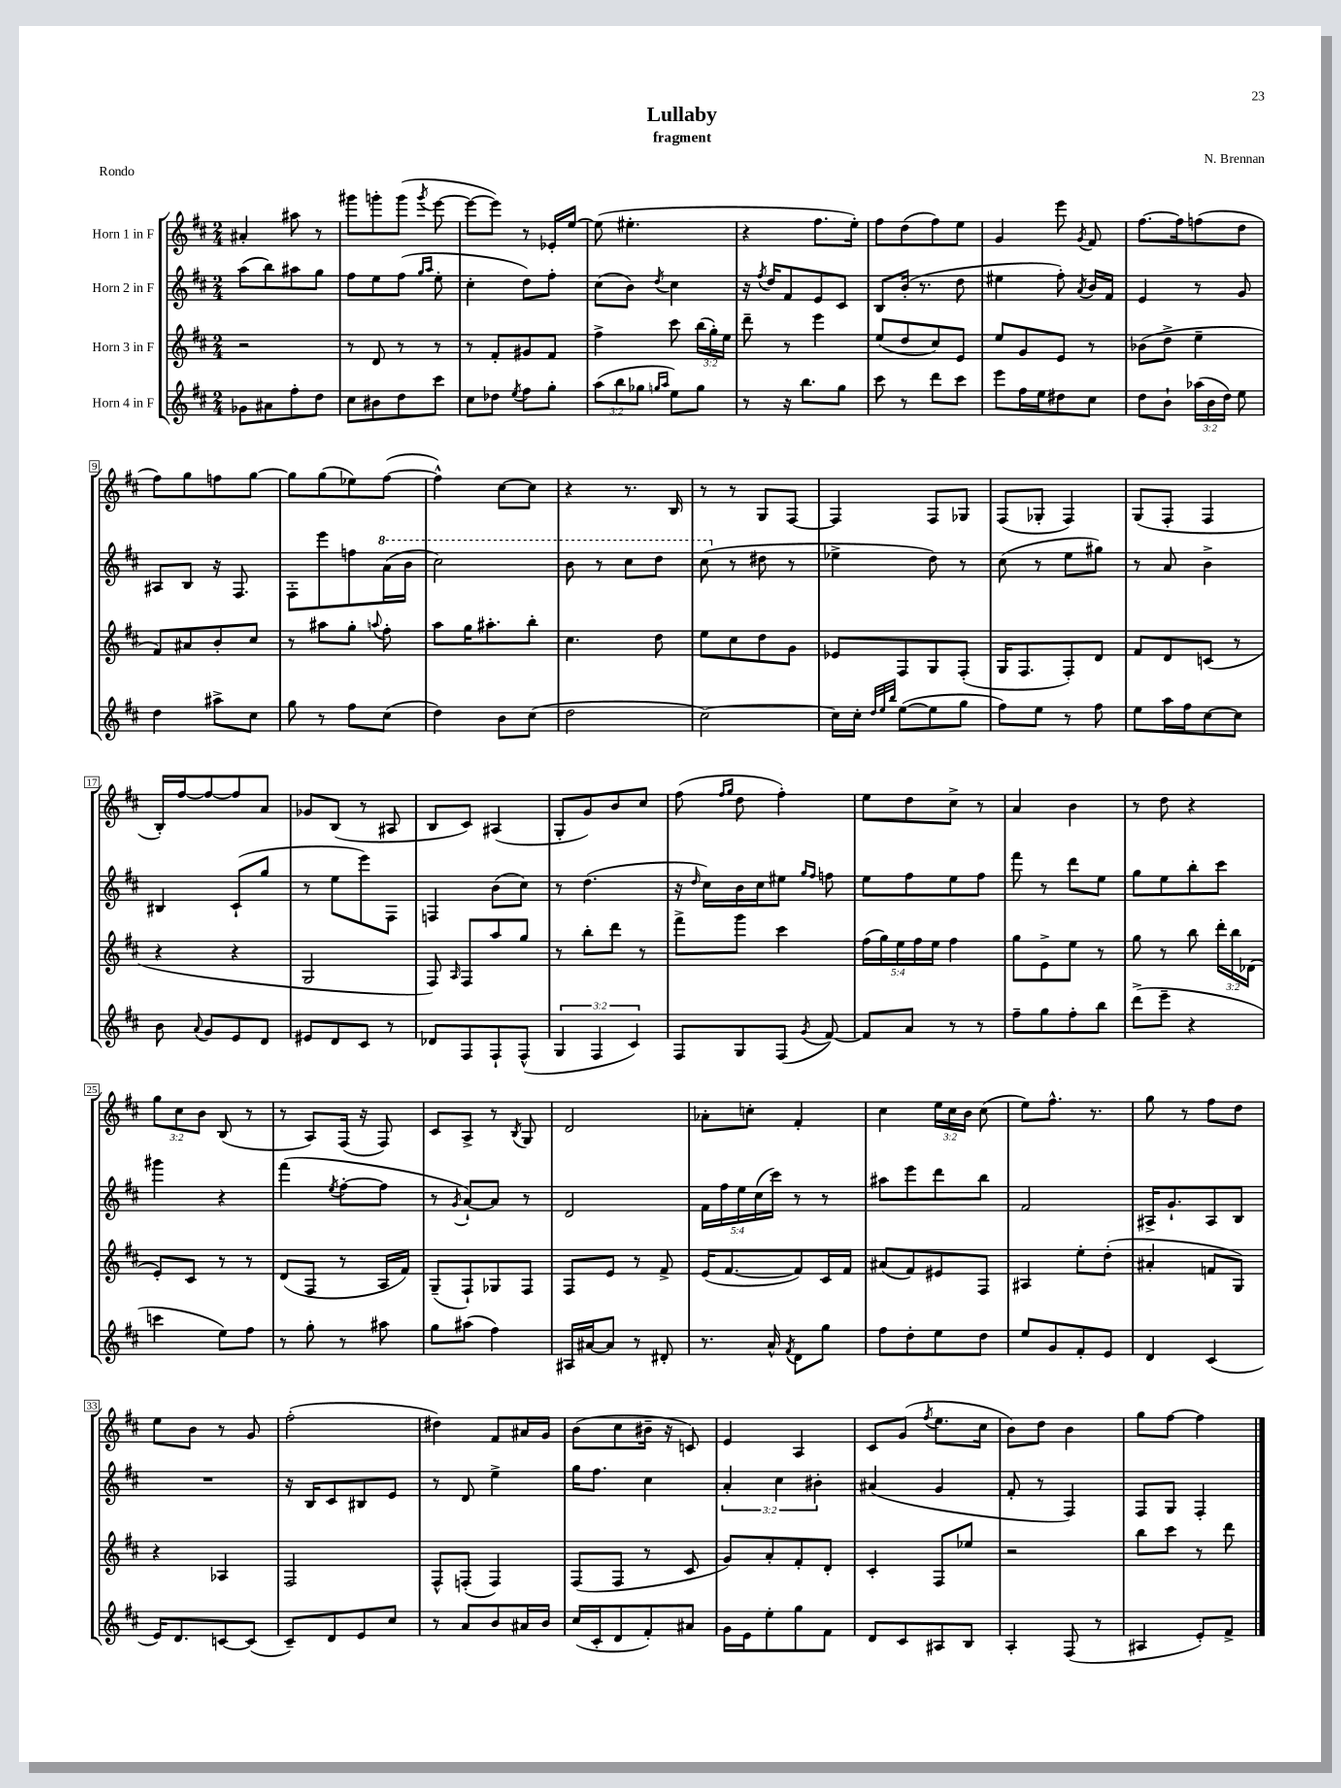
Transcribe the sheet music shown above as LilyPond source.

\header { title = "Lullaby" composer = "N. Brennan" subtitle = "fragment" piece = "Rondo" }
<<
\new StaffGroup <<
\new Staff = "s0" \with { instrumentName = "Horn 1 in F" } {
    \clef treble \key d \major \numericTimeSignature \time 2/4 \override Staff.TupletNumber.text = #tuplet-number::calc-fraction-text
    \autoBeamOff ais'4-. ais''8 r8 |
    gis'''8[ g'''8-. g'''8]( \acciaccatura { g'''8 } e'''8~ |
    e'''8[~ e'''8]) r8 ees'16[-. e''16]~ |
    e''8( eis''4.-. |
    r4 fis''8.[ e''16]-.) |
    fis''8[ d''8( fis''8) e''8] |
    g'4 e'''8 \acciaccatura { g'8 } fis'8 |
    fis''8.[~ fis''16 f''8( d''8] |
    fis''8[) g''8 f''8 g''8]~ |
    g''8[ g''8( ees''8) fis''8]~( |
    fis''4-^) cis''8[~ cis''8] |
    r4 r8. b16 |
    r8 r8 g8[ fis8]~ |
    fis4 fis8[ ges8] |
    fis8[( ges8]-. fis4) |
    g8[( fis8]-. fis4 |
    b16[-.) fis''16~ fis''8~ fis''8 a'8] |
    ges'8[ b8]( r8 ais8 |
    b8[ cis'8]) ais4( |
    g8[-. g'8) b'8 cis''8] |
    fis''8( \grace { fis''16[ g''16] } d''8 fis''4-.) |
    e''8[ d''8 cis''8]-> r8 |
    a'4 b'4 |
    r8 d''8 r4 |
    \tuplet 3/2 { g''8[ cis''8 b'8] } b8( r8 |
    r8 a8[) fis16]( r16 fis8) |
    cis'8[ a8]-> r8 \acciaccatura { b8 } g8 |
    d'2 |
    aes'8[-. c''8]-. fis'4-. |
    cis''4 \tuplet 3/2 { e''16[ cis''16 b'16] } cis''8( |
    e''8[) fis''8.]-^ r8. |
    g''8 r8 fis''8[ d''8] |
    e''8[ b'8] r8 g'8 |
    fis''2-.( |
    dis''4) fis'8[ ais'16 g'16] |
    b'8[( cis''8 bis'16]-- r16 c'8) |
    e'4 a4 |
    cis'8[ g'8]( \acciaccatura { fis''8 } e''8.[ cis''16] |
    b'8[) d''8] b'4 |
    g''8[ fis''8]~ fis''4 \bar "|." |
}
\new Staff = "s1" \with { instrumentName = "Horn 2 in F" } {
    \clef treble \key d \major \numericTimeSignature \time 2/4 \override Staff.TupletNumber.text = #tuplet-number::calc-fraction-text
    \autoBeamOff a''8[( b''8) ais''8 g''8] |
    fis''8[ e''8 fis''8]( \grace { g''16[ a''16] } e''8-. |
    cis''4-. d''8[) fis''8]-. |
    cis''8[( b'8]) \acciaccatura { d''8 } cis''4 |
    r16 \acciaccatura { fis''8 } d''16[ fis'8 e'8 cis'8] |
    b8[ b'16]-.( r8. d''8 |
    eis''4 fis''8-.) \acciaccatura { a'8 } b'16[ fis'16] |
    e'4 r8 g'8 |
    ais8[ b8] r16 fis8. |
    fis8[-. e'''8 f''8 \ottava #1 a''16( b''16] |
    cis'''2) |
    b''8 r8 cis'''8[ d'''8] |
    cis'''8( \ottava #0 r8 dis''8 r8 |
    ees''4-> d''8) r8 |
    cis''8( r8 e''8[ gis''8]) |
    r8 a'8 b'4-> |
    bis4 cis'8[-!( g''8] |
    r8 e''8[ e'''8) fis8] |
    f4 b'8[( cis''8]) |
    r8 d''4.( |
    r16 \grace { d''16 } cis''16[) b'16 cis''16 eis''8] \grace { g''16[ fis''16] } f''8 |
    e''8[ fis''8 e''8 fis''8] |
    fis'''8 r8 d'''8[ e''8] |
    g''8[ e''8 b''8-. cis'''8] |
    gis'''4 r4 |
    fis'''4( \acciaccatura { e''8 } fis''8[~-. fis''8] |
    r8 \acciaccatura { g'8 } a'8[~-!) a'8] r8 |
    d'2 |
    \tuplet 5/4 { fis'16[ fis''16 e''16 cis''16( cis'''16]) } r8 r8 |
    ais''8[ e'''8 d'''8 b''8] |
    fis'2 |
    ais16[-> g'8.-! ais8 b8] |
    R2 |
    r16 b16[ cis'8 bis8 e'8] |
    r8 d'8 e''4-> |
    g''16[ fis''8.] cis''4 |
    \tuplet 3/2 { a'4-. cis''4 bis'4-. } |
    ais'4( g'4 |
    fis'8-. r8 fis4) |
    fis8[ g8] fis4-. \bar "|." |
}
\new Staff = "s2" \with { instrumentName = "Horn 3 in F" } {
    \clef treble \key d \major \numericTimeSignature \time 2/4 \override Staff.TupletNumber.text = #tuplet-number::calc-fraction-text
    \autoBeamOff r2 |
    r8 d'8 r8 r8 |
    r8 fis'8[-. gis'8 fis'8] |
    fis''4-> cis'''8 \tuplet 3/2 { b''16[( g''16-.) e''16] } |
    d'''8-- r8 e'''4 |
    e''8[( d''8 cis''8) e'8] |
    e''8[ g'8 e'8] r8 |
    bes'8[( d''8]-> e''4-- |
    fis'8[) ais'8 b'8-. cis''8] |
    r8 ais''8[ g''8]-. \appoggiatura { a''8 } fis''8-. |
    a''8[ g''16 ais''8.-. b''8]-. |
    cis''4. d''8 |
    e''8[ cis''8 d''8 g'8] |
    ees'8[ fis8 g8 fis8]-.( |
    g16[ fis8. fis8-.) d'8] |
    fis'8[ d'8 c'8]( r8 |
    r4 r4 |
    g2 |
    fis8) \grace { a16 } fis8[ a''8 g''8] |
    r8 b''8[-. d'''8] r8 |
    fis'''8[-> g'''8] cis'''4 |
    \tuplet 5/4 { fis''16[( g''16) e''16 fis''16 e''16] } fis''4 |
    g''8[ e'8-> e''8] r8 |
    g''8 r8 b''8 \tuplet 3/2 { d'''16[-. b''16 des'16]( } |
    e'8[-.) cis'8] r8 r8 |
    d'8[( fis8] r8 a16[ fis'16]) |
    g8[--( fis8-!) ges8 fis8] |
    fis8[ e'8] r8 fis'8-> |
    e'16[( fis'8.~ fis'8) cis'16 fis'16] |
    ais'8[( fis'8) eis'8 fis8] |
    ais4 e''8[-. d''8]-.( |
    ais'4-. f'8[ g8]) |
    r4 aes4 |
    fis2 |
    fis8[-^ f8]-.( f4) |
    fis8[( fis8] r8 cis'8 |
    g'8[) a'8-. fis'8-. d'8]-. |
    cis'4-. fis8[ ees''8] |
    r2 |
    b''8[ cis'''8] r8 d'''8 \bar "|." |
}
\new Staff = "s3" \with { instrumentName = "Horn 4 in F" } {
    \clef treble \key d \major \numericTimeSignature \time 2/4 \override Staff.TupletNumber.text = #tuplet-number::calc-fraction-text
    \autoBeamOff ges'8[ ais'8 fis''8-. d''8] |
    cis''8[ bis'8 d''8 cis'''8] |
    cis''8[ des''8] \acciaccatura { e''8 } fis''8[ g''8]-. |
    \tuplet 3/2 { a''8[( b''8 ges''8] } \grace { g''16[ a''16] } e''8[) g''8] |
    r8 r16 b''8.[ g''8] |
    cis'''8 r8 d'''8[ cis'''8] |
    e'''8[ fis''16 e''16 dis''8 cis''8] |
    d''8[ b'8]-! \tuplet 3/2 { aes''16[( b'16 d''16]) } e''8 |
    d''4 ais''8[-> cis''8] |
    g''8 r8 fis''8[ cis''8]( |
    d''4) b'8[ cis''8]( |
    d''2 |
    cis''2~) |
    cis''16[ cis''16]-. \grace { d''32[ e''32 b''32] } e''8[~( e''8 g''8] |
    fis''8[) e''8] r8 fis''8 |
    e''8[ a''16 fis''16 cis''8~ cis''8] |
    b'8 \appoggiatura { a'8 } g'8[ e'8 d'8] |
    eis'8[ d'8 cis'8] r8 |
    des'8[ fis8 fis8-! fis8]-^( |
    \tuplet 3/2 { g4 fis4 cis'4) } |
    fis8[ g8 fis8]( \acciaccatura { g'8 } fis'8~) |
    fis'8[ a'8] r8 r8 |
    fis''8[-- g''8 fis''8-. b''8] |
    d'''8[->( e'''8]-- r4 |
    c'''4 e''8[) fis''8] |
    r8 g''8-. r8 ais''8 |
    g''8[ ais''8]( fis''4) |
    ais16[ ais'16~ ais'8] r8 dis'8-. |
    r8. a'16-^ \acciaccatura { fis'8 } d'8[ g''8] |
    fis''8[ d''8-. e''8 d''8] |
    e''8[ g'8 fis'8-. e'8] |
    d'4 cis'4( |
    e'16[) d'8. c'8~ c'8]( |
    cis'8[--) d'8 e'8 cis''8] |
    r8 a'8[ b'8 ais'16 b'16] |
    cis''16[( cis'16-. d'8 fis'8-.) ais'8] |
    g'16[ e'16 e''8-. g''8 fis'8] |
    d'8[ cis'8 ais8 b8] |
    a4-. fis8( r8 |
    ais4 e'8[-.) fis'8]-> \bar "|." |
}
>>
>>
\layout { \context { \Score \override BarNumber.stencil = #(make-stencil-boxer 0.1 0.3 ly:text-interface::print) } }
